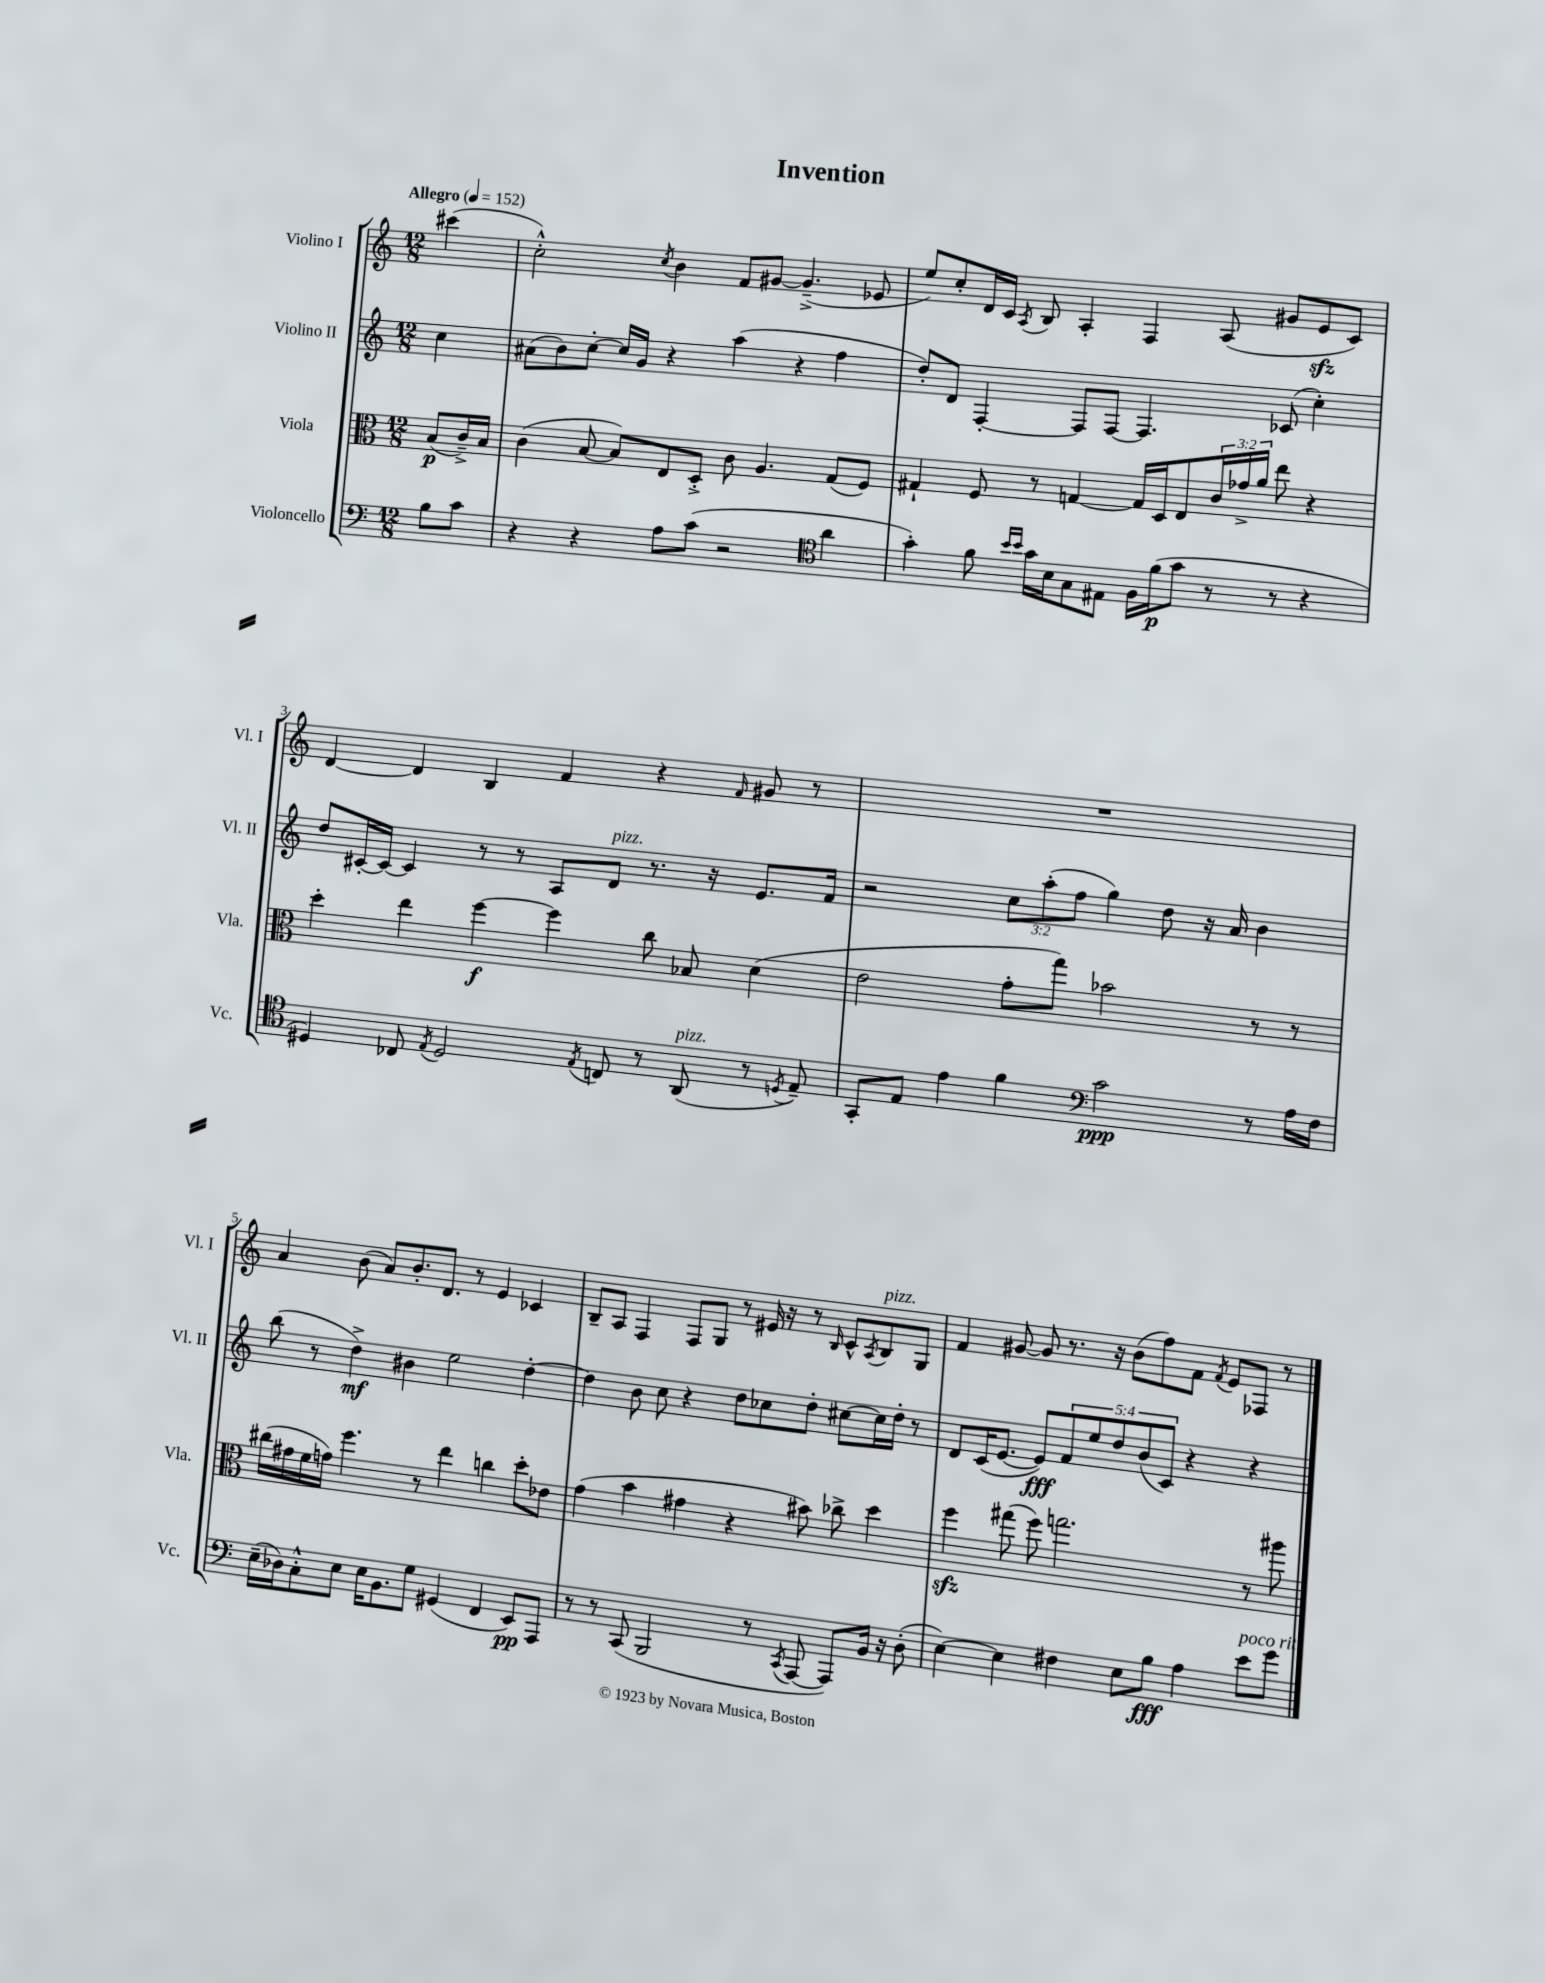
\header { title = "Invention" }
<<
\new StaffGroup <<
\new Staff = "s0" \with { instrumentName = "Violino I" shortInstrumentName = "Vl. I" } {
    \clef treble \key c \major \numericTimeSignature \time 12/8 \partial 4 \tempo "Allegro" 4 = 152
    cis'''4( |
    c''2-.-^) \acciaccatura { c''8 } b'4 f'8 gis'8~ gis'4.--->( ees'8 |
    e''8) c''8-. d'16 c'16 \acciaccatura { a8 } b8 a4-. f4 a8( gis'8 e'8\sfz c'8) |
    d'4~ d'4 b4 f'4 r4 \grace { f'16 } gis'8 r8 |
    R1. |
    a'4 b'8( a'8) b'8.-. d'8. r8 e'4 ces'4 |
    b8-- a8 f4 f8 g8 r8 eis'16 r16 r8 \grace { b16 } c'8-^ \acciaccatura { a8 } b8^\markup { \italic "pizz." } g8 |
    f'4 gis'8~ gis'8 r8. r16 b'8( f''8) f'8 \acciaccatura { f'8 } e'8 fes8 r8 \bar "|." |
}
\new Staff = "s1" \with { instrumentName = "Violino II" shortInstrumentName = "Vl. II" } {
    \clef treble \key c \major \numericTimeSignature \time 12/8 \override Staff.TupletNumber.text = #tuplet-number::calc-fraction-text \partial 4
    c''4 |
    ais'8( b'8) c''8~-. c''16 g'16 r4 a''4( r4 f''4 |
    d''8-.) d'8 f4~-. f8 f8~ f4. ces'8( c''4-.) |
    d''8 cis'16~-. cis'16~ cis'4 r8 r8 a8 d'8^\markup { \italic "pizz." } r8. r16 e'8. f'16 |
    r2 \tuplet 3/2 { c''8 a''8-.( f''8 } g''4) d''8 r16 a'16 b'4 |
    b''8( r8 d''4->\mf) bis'4 e''2 d''4~-. |
    d''4 b'8 c''8 r4 d''8 ces''8 d''8-. cis''8~ cis''16 d''16-. r8 |
    d'8 c'16( e'8.~ e'8\fff) \tuplet 5/4 { f'8 e''8 d''8 b'8( c'8) } r4 r4 \bar "|." |
}
\new Staff = "s2" \with { instrumentName = "Viola" shortInstrumentName = "Vla." } {
    \clef alto \key c \major \numericTimeSignature \time 12/8 \override Staff.TupletNumber.text = #tuplet-number::calc-fraction-text \partial 4
    b8\p( c'16--->) b16 |
    c'4( b8~ b8) e8 d8-.-> c'8 a4. g8( f8) |
    gis4-! f8 r8 g4~ g16 d16 e8 \tuplet 3/2 { c'16 ges'16-> a'16 } e''8 r4 |
    d''4-. e''4 f''4~\f f''4 c''8 bes8 d'4( |
    e'2 g'8-. g''8) bes'2 r8 r8 |
    cis''16( gis'16 f'16 g'16) f''4. r8 e''4 c''4 d''8-. ees'8 |
    g'4( b'4 gis'4 r4 bis'8) ces''8-> d''4 |
    f''4\sfz gis''8( f''8) g''2. r8 ais''8 \bar "|." |
}
\new Staff = "s3" \with { instrumentName = "Violoncello" shortInstrumentName = "Vc." } {
    \clef bass \key c \major \numericTimeSignature \time 12/8 \partial 4
    b8 c'8 |
    r4 r4 a8 c'8( r2 \clef tenor a'4 |
    g'4-.) f'8 \grace { b'16 b'16 } g'16 b16 g8 eis8 f16 f'16\p( g'8 r8 r8 r4 |
    dis4) ces8 \acciaccatura { e8 } dis2 \acciaccatura { e8 } c8 r8 a,8^\markup { \italic "pizz." }( r8 \acciaccatura { d8 } e8--) |
    g,8-. e8 e'4 f'4 \clef bass c'2\ppp r8 a16 f16 |
    e16--( des16) c8-.-^ e8 e16 b,8. g8 gis,4( f,4 e,8\pp) a,,8 |
    r8 r8 c,8( b,,2 r8 \acciaccatura { c,8 } a,,8~ a,,8) b,16 r16 d8-.( |
    e4~) e4 fis4 e8 b8\fff a4 e'8^\markup { \italic "poco rit." } g'8 \bar "|." |
}
>>
>>
